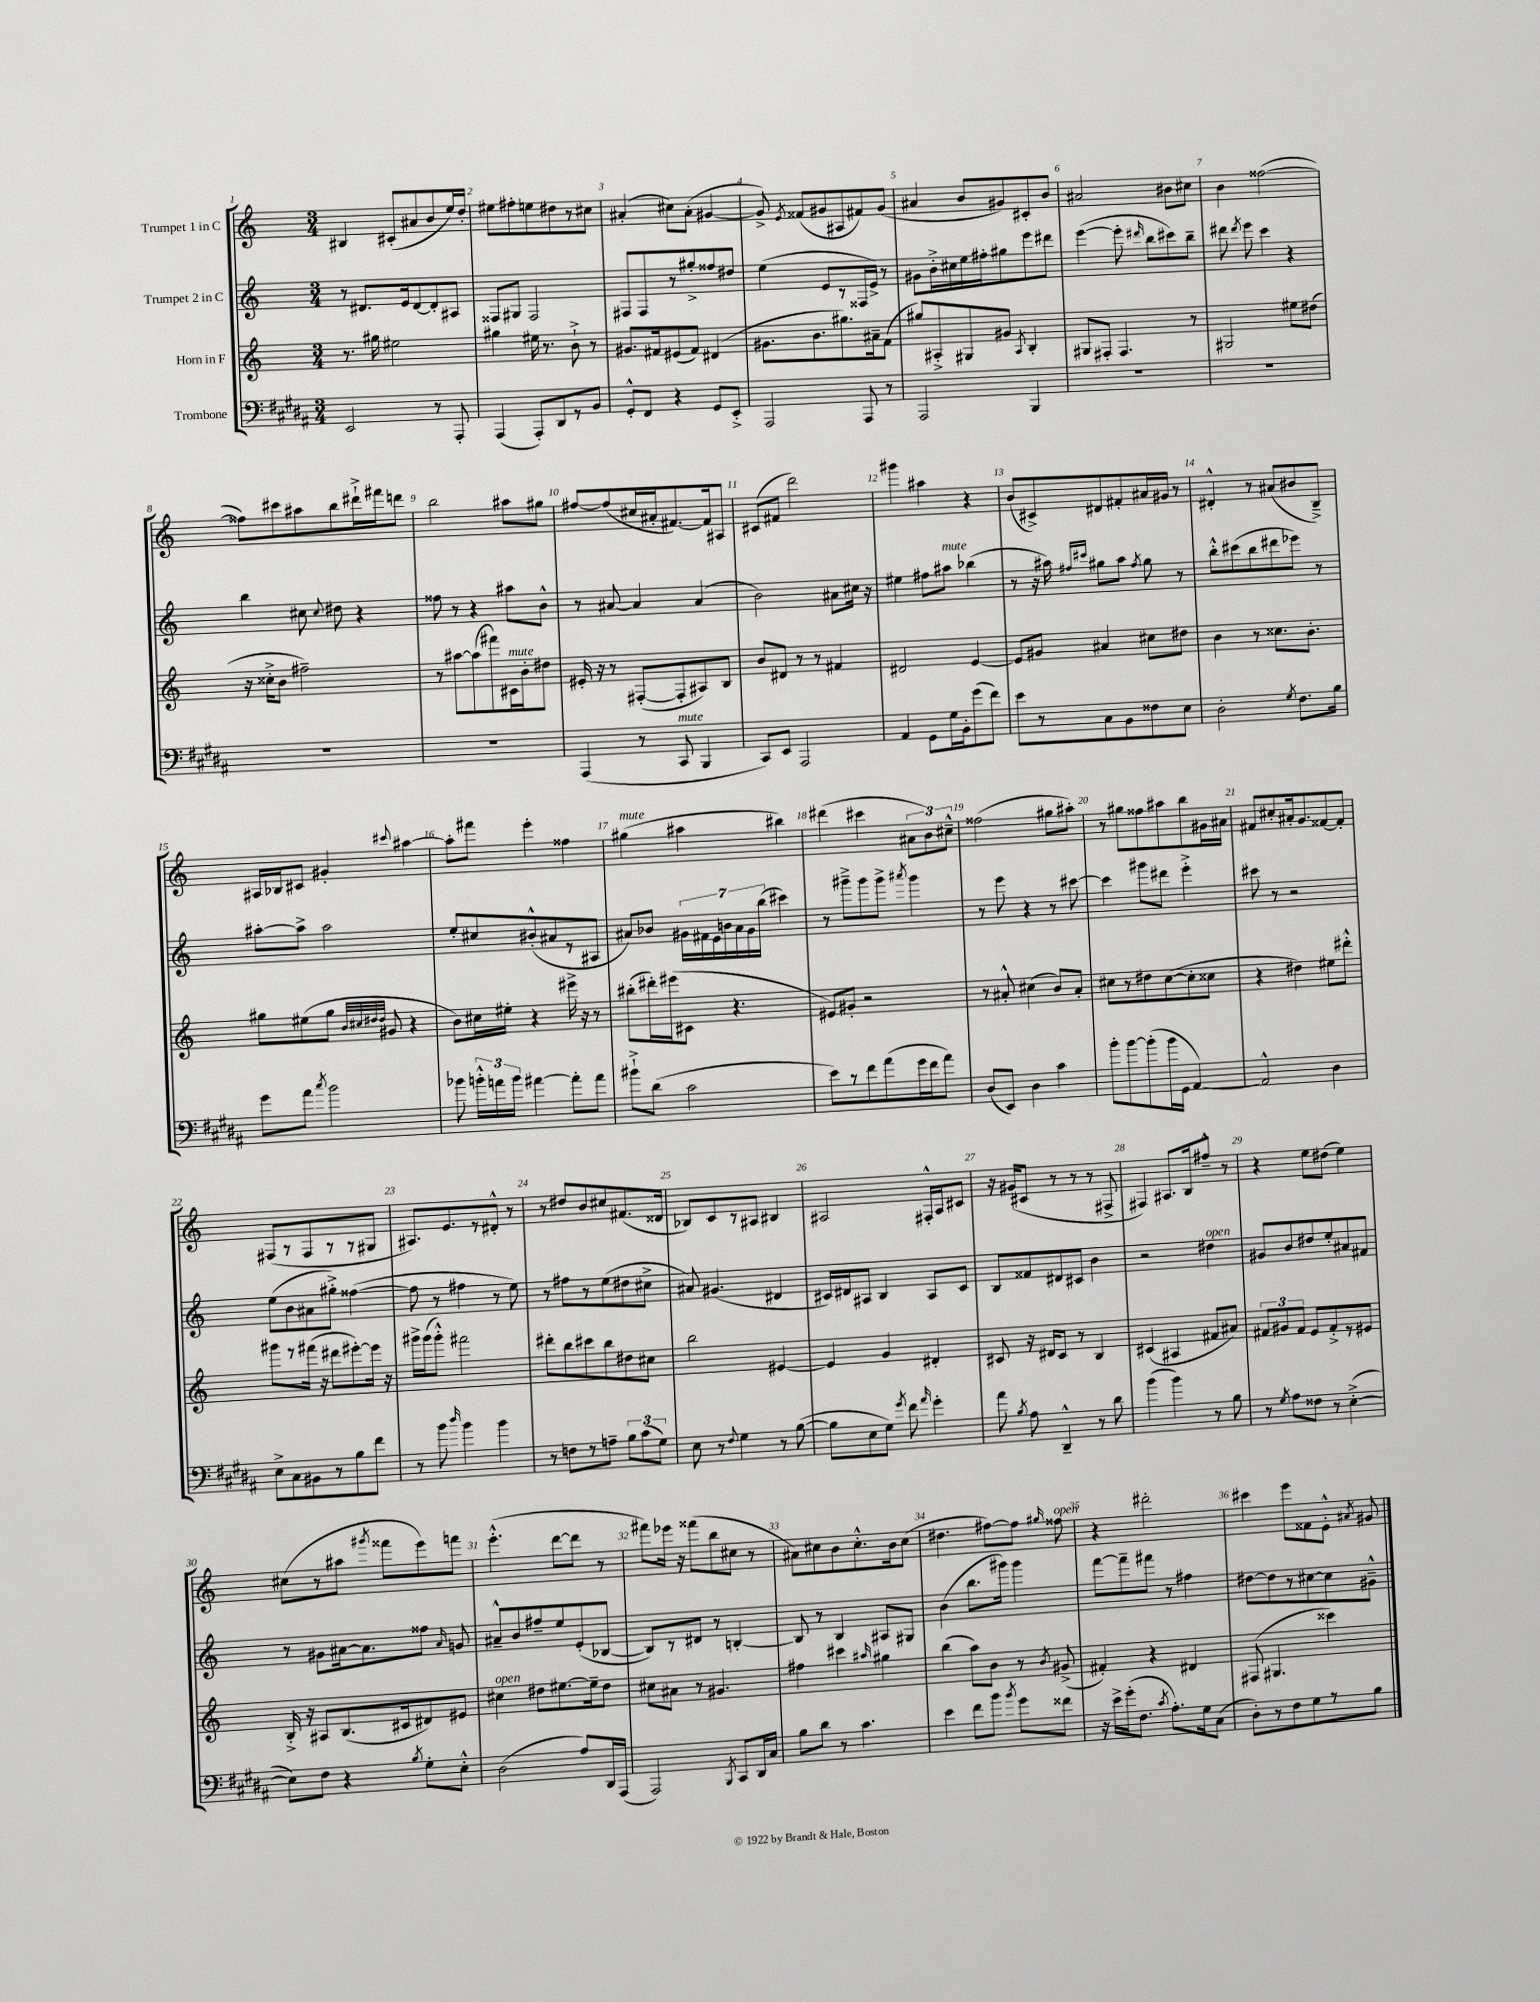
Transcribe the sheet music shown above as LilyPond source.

<<
\new StaffGroup <<
\new Staff = "s0" \with { instrumentName = "Trumpet 1 in C" } {
    \clef treble \key c \major \numericTimeSignature \time 3/4
    \autoBeamOff bis4 cis'8[-.( ais'8 b'8 e''16) d''16]-. |
    eis''8[ fis''8-. e''8 dis''8 r8 cis''8] |
    ais'4-.( cis''8[) ais'8]-.( gis'4~ |
    gis'8->) \acciaccatura { e'8 } fisis'8[( gis'8 ais8 fis'8) gis'8]( |
    ais'4 b'8[ gis'8) cis'8-. b'8] |
    ais'2 bis'8[ cis''8] |
    b'4 fisis''2~( |
    fisis''8[) cis'''8 ais''8 b''8 dis'''16-!-> fis'''16 d'''8] |
    b''2 ais''8[ gis''8] |
    fis''8[~ fis''8( cis''16 ais'16-. fis'8.~) fis'16 ais8] |
    cis'8[( fis'8] d'''2) |
    gis'''4 ais''4 r4 |
    b'8[( cis'8->) dis'8 fis'8-. ais'16 gis'16] r8 |
    dis'4-.-^ r8 ais'8[( bis'8 b8]--->) |
    ais16[ bes16 cis'8] gis'4-. \appoggiatura { cis'''8 } ais''4~ |
    ais''8[-. fis'''8] e'''4-. fisis''4 |
    gis''4^\markup { \italic "mute" }( ais''4 bis''4) |
    dis'''4( cis'''4 \tuplet 3/2 { ais'8[ b'8) cis''8]---^ } |
    fisis''2( gis''8[ ais''8]-.) |
    r8 gis''8[ fisis''8 ais''8 b''8 gis'16 ais'16] |
    fis'8[ cis''8-. ais'16-. g'8. fisis'8~ fisis'8]-. |
    fis8[( r8 fis8 r8 r8 gis8] |
    ais8.[) e'8. r8 dis'8]-.-^ r8 |
    r8 dis''8[ b'8 cis''8 fis'8.( disis'16] |
    bes8[) c'8 r8 ais8] bis4 |
    ais2 fis16[-.-^ ais16 cis'8] |
    r16 gis'16[( cis'8] r8 r8 r8 fis8-> |
    fis4) ais8.[ b16 fis''8]---^ r8 |
    r4 e''8[ dis''8]( e''4) |
    cis''8[( r8 ais''8] \acciaccatura { gis'''8 } fisis'''8[ e'''8) f'''8] |
    e'''4.-.-^( d'''8[~ d'''8] r8 |
    fis'''8[) ees'''16] r16 fisis'''8[( b''8 cis''8] r8 |
    ais'8[) cis''8 b'8 cis''8.-.-^ b'16 cis''8]( |
    dis''4. fis''8[~) fis''8] \grace { gis''16 } fisis''8^\markup { \italic "open" } |
    r4 dis'''2-. |
    cis'''4 e'''8[ fisis'8 e'8]-.-^ \acciaccatura { ais'8 } gis'8 \bar "|." |
}
\new Staff = "s1" \with { instrumentName = "Trumpet 2 in C" } {
    \clef treble \key c \major \numericTimeSignature \time 3/4
    \autoBeamOff r8 dis'8.[ e'16 dis'8~ dis'8-. ais8] |
    fisis8[ gis8] fisis2 |
    fis8[ fis8 r8 gis''8-.-> fisis''8 dis''8] |
    e''4( e'8[ r8 fisis16 e'16]->) r8 |
    gis'8[ b'16-.-> cis''16 e''16 fis''16-. gis''8 e'''8 dis'''8] |
    e'''4~( e'''8-. \grace { dis'''16 } b''8[ cis'''8) b''8]-- |
    dis'''8 \acciaccatura { dis'''8 } e'''8 c'''4 r4 |
    b''4 cis''8 \appoggiatura { cis''8 } dis''8 r4 |
    fisis''8 r8 r4 ais''8[ b'8]-^ |
    r8 ais'8~ ais'4 ais'4( |
    b'2) ais'8[ cis''16] r16 |
    eis''4 fis''8[ ais''8]^\markup { \italic "mute" } bes''4( |
    r8 r16 ais''16) \grace { fis''16[ cis'''16] } gis''8[ ais''8] \acciaccatura { fis''8 } gis''8 r8 |
    b''8[-.-^ cis'''8( b''8 dis'''8 ees'''8]) r8 |
    ais''8[~-. ais''8]-> ais''2 |
    e''8[-. cis''8 bis'8-.-^( ais'8 r8 ais8] |
    ais'8[) bes'8] \tuplet 7/4 { gis'16[ fis'16 e'16 b'16 ais'16 gis'16 b''16]( } cis'''4) |
    r8 gis'''8[---> gis'''8 gis'''8]-> \acciaccatura { ais'''8 } gis'''4 |
    r8 e'''8 r4 r8 cis'''8~ |
    cis'''4 gis'''8[ dis'''8] e'''4-.-> |
    cis'''8 r8 r2 |
    e''8[( b'8 ais'8 gis''8]-.->) fisis''4~( |
    fisis''8 r8 fis''4 r8 e''8) |
    r8 fis''8[ r8 e''8( dis''8 cis''8]-> |
    ais'8) gis'4.( dis'4 |
    cis'16[) dis'16 ais8] b4 ais8[ cis'8] |
    b8[ fisis'8 dis'8 cis'8] b'4 |
    r2 dis''4^\markup { \italic "open" } |
    gis'8[ b'8 dis''8 e''8-. ais'8 fis'8] |
    r8 gis'8[ ais'16~ ais'8. fisis''8] \grace { ais'16 } g'8 |
    ais'8[---^ b'8 fis''8-- e''8 e'8-.( bes8]~ |
    bes8[) r8 dis'8] r8 b4~-. |
    b8 r8 b4 ais8[ gis8] |
    b'4( b''8.[ gis'''16]) gis'''4 |
    f'''8[~ f'''8-- fis'''8] r8 fis''4 |
    dis''8[~ dis''8 r8 cis''8~ cis''8 gis'8]---^ \bar "|." |
}
\new Staff = "s2" \with { instrumentName = "Horn in F" } {
    \clef treble \key c \major \numericTimeSignature \time 3/4
    \autoBeamOff r8. gis''16 eis''2 |
    gis''4 eis''16 r8. b'8-!-> r8 |
    gis'8.[ fis'16 eis'8( fis'8]) dis'4( |
    gis'8.[ b'8. gis''8.) ais'16-- f'8]( |
    gis''8[) ais8-.-> gis8 gis'8] \acciaccatura { ais8 } b4-. |
    gis8[ fis8]-. fis4. r8 |
    gis2 eis''8[ dis''8]( |
    r16 cisis''16[-.-> b'8] fis''2--) |
    r8 ais''8[~ ais''8( fis'''8) cis'16^\markup { \italic "mute" } b'16-. dis''8] |
    eis'16-. r16 r8 fis8[~-.( fis8-. ais8) b8] |
    b'8[ dis'8] r8 r8 fis'4 |
    dis'2 e'4~ |
    e'8[ gis'8] ais'4 cis''8[ dis''8] |
    b'4 r8 cisis''8.[ b'8.]-. |
    gis''8[ eis''8( gis''8] \grace { b'32[ cis''32 dis''32 dis''32] } gis'8 r4 |
    b'8[) cis''16 eis''16]-. r4 eis'''16-> r16 r8 |
    bis''8[-.( dis'''16-.) eis'''16( cis'8] r4. |
    eis'8[) gis'8]-. r2 |
    r8 ais'8-.-^ cis''4( b'8[) ais'8]-. |
    cis''8[ r8 dis''8 cis''8~( cis''8-. cisis''8] |
    r4 dis''4) eis''8[ dis'''8]-.-^ |
    gis'''8[ r8 fis'''16]( r16 dis'''8[ eis'''8~-.) eis'''16] r16 |
    gis'''16[-> gis'''16( gis'''8]-.-^) fis'''2 |
    dis'''8[-. b''8 cis'''8 b''8 dis''8 cis''8] |
    b''2 eis'4~ |
    eis'4 g'4 dis'4-. |
    cis'8 r16 dis'16[ cis'8] r8 b4 |
    cis'4( ais4 fis'8[ ais'8]) |
    \tuplet 3/2 { fis'8[ gis'8 fis'8] } e'8[ fis'8-.-> r8 eis'8] |
    b16-.-> r16 ais8[ b8.( cis'16 dis'8) eis'8] |
    cis''4^\markup { \italic "open" } dis''8[ eis''8.~ eis''16-- dis''8] |
    cis''8[ ais'8] r8 gis'4. |
    fis''4 cis'''4 \grace { ais''16 } gis''4 |
    b''4( a''8[) b'8] r8 \acciaccatura { b'8 } gis'8->( |
    fis'4-.) r4 dis'4 |
    fis8( gis4. cisis'''4) \bar "|." |
}
\new Staff = "s3" \with { instrumentName = "Trombone" } {
    \clef bass \key b \major \numericTimeSignature \time 3/4
    \autoBeamOff e,2 r8 ais,,8-. |
    ais,,4( ais,,8[-.) dis,8 r8 b,8] |
    gis,8[-.-^ fis,8] r4 gis,8[ e,8]-.-> |
    ais,,2 ais,,8 r8 |
    ais,,2 b,,4 |
    R2. |
    R2. |
    R2. |
    R2. |
    ais,,4( r8 cis,8^\markup { \italic "mute" } b,,4 |
    cis,8[) e,8] ais,,2 |
    ais,4 gis,8[ gis16 b,16-. gis'8( fis'8]) |
    e'8[ r8 cis8 b,8 fisis8 e8] |
    dis2-. \acciaccatura { gis8 } fis8.[ b16] |
    gis'8[ ais'8] \acciaccatura { cis''8 } b'2 |
    bes'8 \tuplet 3/2 { b'16[-.-^ a'16 b'16] } ais'4~ ais'8[-. ais'8] |
    bis'8[-!-> dis'8]( cis'2 |
    e'8[) r8 fis'8 ais'8( gis'16 fis'16 ais'8]) |
    dis8[( e,8]) dis4 cis'4 |
    b'8[-. b'8~ b'8-.( b'16 gis,16] ais,4~) |
    ais,2-^ dis4 |
    e8[-> cis8 bis,8 r8 b8 fis'8] |
    r8 b'8 \grace { dis''16 } b'4 b'4 |
    r8 f8[ r8 a8]-- \tuplet 3/2 { b8[ cis'8( gis8]) } |
    e8 r8 \appoggiatura { fis8 } gis4 r8 b8~( |
    b8[ e8 gis8]) \acciaccatura { gis'8 } fis'8 \grace { ais'16 } gis'4-. |
    ais'8 \acciaccatura { b8 } ais8 dis,4---^ r8 dis'8 |
    b'4( b'4) r8 b8 |
    r8 \acciaccatura { gis8 } ais8[ fisis8] r8 e4~-.->( |
    e8[) fis8] r4 \acciaccatura { b8 } gis8[-. e8]-.-^ |
    dis2( ais8[) dis,16 ais,,16]( |
    ais,,2) \acciaccatura { b,,8 } cis,8[ dis,16 cis16] |
    b8[ dis'8] r8 cis'4. |
    e'4 fis'8[ b'8] \acciaccatura { b'8 } gis'8[ fisis'8] |
    r16 e'16[-> gis'16-.( fis8.] \acciaccatura { cis'8 } ais8.[-.) gis16 cis8]( |
    dis8[-.) r8 fis8 gis8 r8 b8] \bar "|." |
}
>>
>>
\layout { \context { \Score \override BarNumber.break-visibility = ##(#f #t #t) barNumberVisibility = #all-bar-numbers-visible } }
